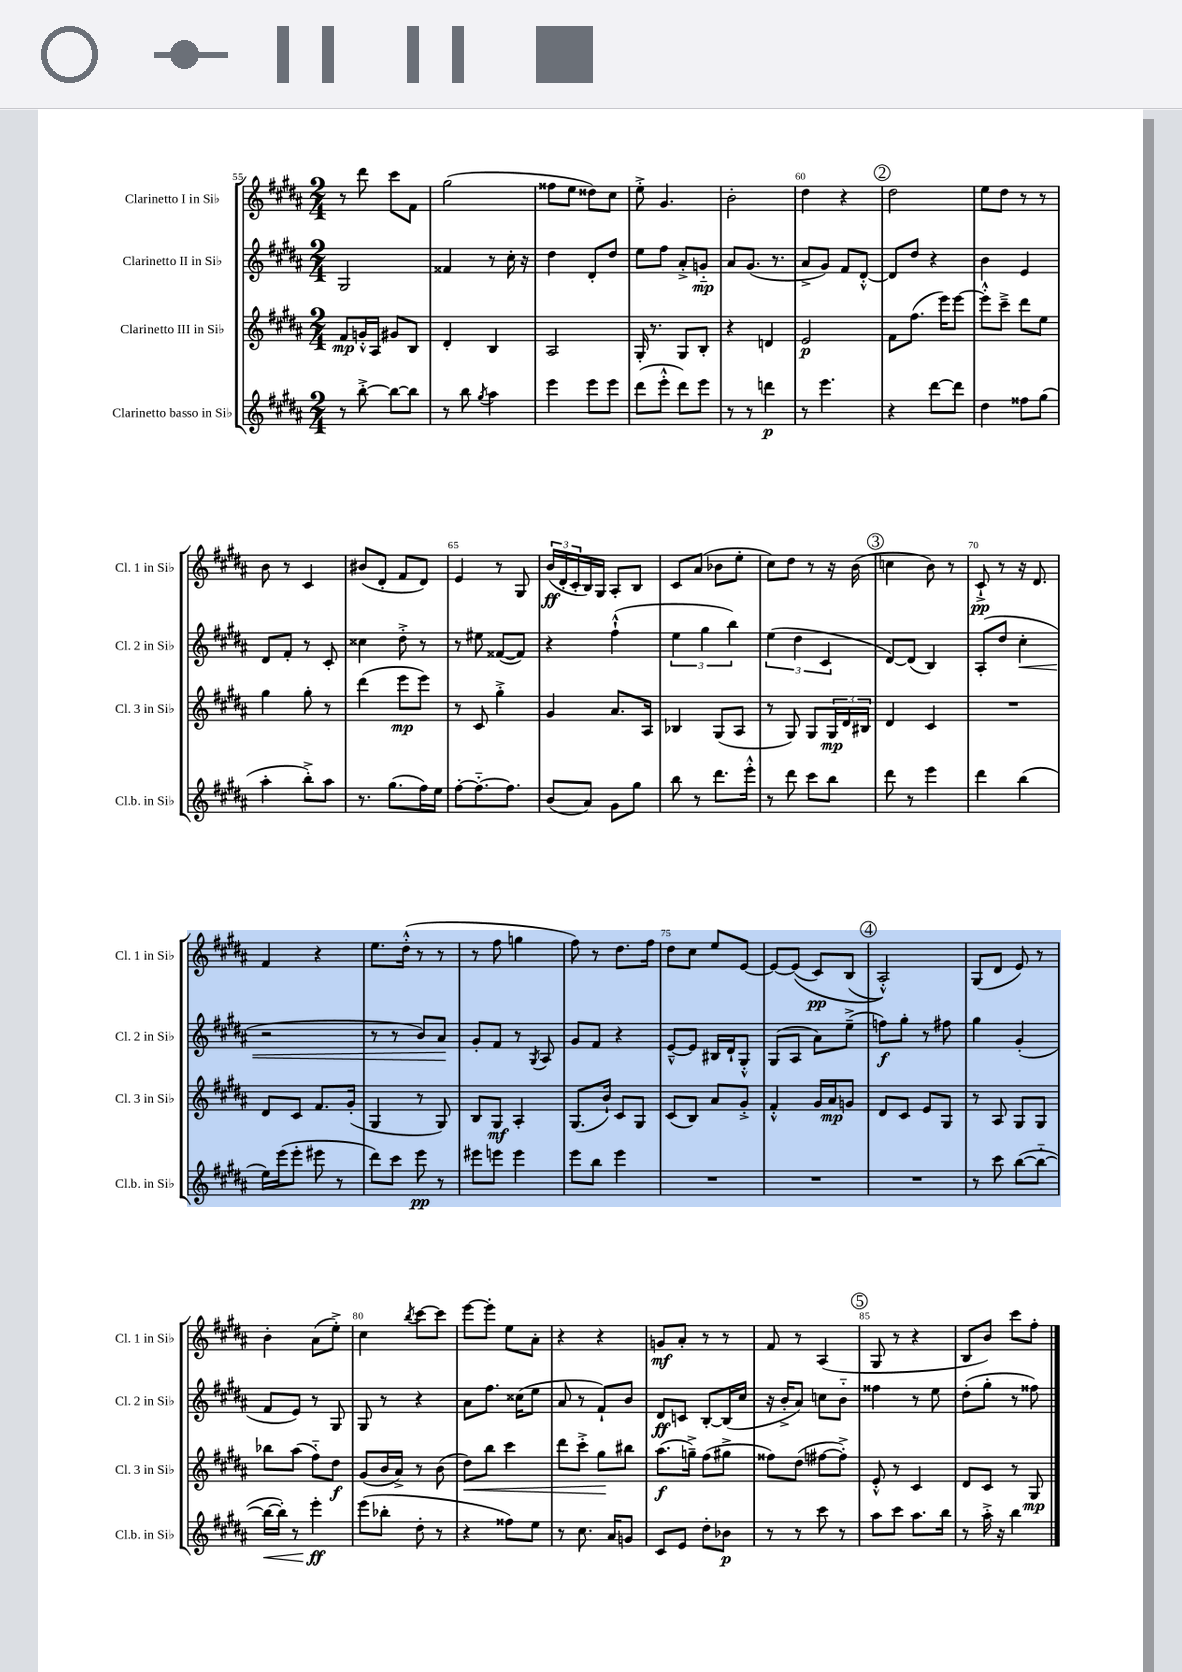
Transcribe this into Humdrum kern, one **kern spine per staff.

**kern	**kern	**kern	**kern
*staff4	*staff3	*staff2	*staff1
*clefG2	*clefG2	*clefG2	*clefG2
*k[f#c#g#d#a#]	*k[f#c#g#d#a#]	*k[f#c#g#d#a#]	*k[f#c#g#d#a#]
*M2/4	*M2/4	*M2/4	*M2/4
8r	8f#	2G#	8r
[8bb'^	16g'^^	.	8ddd#
.	16A#	.	.
8bb_	8g#	.	8ccc#
8bb]	8B	.	8f#
=	=	=	=
8r	4d#'	4f##	(2gg#
8bb	.	.	.
8qgg#	.	.	.
4aa#	4B	8r	.
.	.	16cc#'	.
.	.	16r	.
=	=	=	=
4eee	2A#	4dd#	8ff##
.	.	.	8ee
8eee	.	8d#'	8dd##)
8eee	.	8dd#	8cc#
=	=	=	=
(8ddd#	16G#'	8ee	8ee'^
.	8.r	.	.
8eee'^^	.	8ff#	4.g#
8ddd#)	8G#	8a#'^	.
8eee	8B'	8g'~	.
=	=	=	=
8r	4r	8a#	2b'
8r	.	(8.g#	.
4ddd	4d	.	.
.	.	8.r	.
=	=	=	=
8r	2e	8a#^	4dd#
4.eee	.	8g#)	.
.	.	8f#	4r
.	.	[8d#'^^	.
=	=	=	=
4r	8f#	8d#]	2dd#
.	(8.ff#	8dd#	.
[8ddd#	.	4r	.
.	16eee)	.	.
8ddd#]	[8eee	.	.
=	=	=	=
4dd#	8eee'^^]	4b	8ee
.	8ccc#~^	.	8dd#
8ff##	8ddd#	4e	8r
(8gg#	8ee	.	8r
=	=	=	=
4aa#'	4gg#	8d#	8b
.	.	8f#'	8r
8bb'^)	8gg#'	8r	4c#
8aa#	8r	8c#'	.
=	=	=	=
8.r	(4ddd#	4cc##	(8b#
.	.	.	8d#'
(8.gg#	.	.	.
.	8eee	8dd#'^	8f#
16ff#)	8eee)	8r	8d#)
16ee	.	.	.
=	=	=	=
[8ff#'	8r	8r	4e
8.ff#'~_	8c#	8ee#	.
.	4gg#'^	([8f##	8r
8.ff#]	.	.	.
.	.	8f##])	8G#
=	=	=	=
(8b	4g#	4r	(24b
.	.	.	24d#'
.	.	.	24c#'
8a#)	.	.	16B)
.	.	.	16G#
8g#	8.a#	(4ff#`^^	8A#'
8gg#	.	.	8B
.	16A#	.	.
=	=	=	=
8bb	4B-	6ee	8c#
8r	.	.	(8a#
.	.	6gg#	.
8.ddd#	(8G#	.	8b-
.	.	6bb)	.
.	8A#	.	8ee'
16eee'^^	.	.	.
=	=	=	=
8r	8r	(6ee	8cc#)
8ddd#	8G#)	.	8dd#
.	.	6dd#	.
8ccc#	8G#	.	8r
.	.	6c#	.
8bb	24G#	.	16r
.	24d#	.	.
.	.	.	(16b
.	24B#	.	.
=	=	=	=
8ddd#	4d#	[8d#)	4cc
8r	.	(8d#]	.
4eee	4c#	4B)	8b)
.	.	.	8r
=	=	=	=
4ddd#	2r	(8A#'	8c#`^
.	.	8dd#	8r
(4bb	.	4cc#'	16r
.	.	.	8.d#
=	=	=	=
16ee)	8d#	2r	4f#
(16eee	.	.	.
8eee'	8c#	.	.
8eee#	8.f#	.	4r
8r	.	.	.
.	(16g#'	.	.
=	=	=	=
8ddd#)	4G#	8r	8.ee
8ccc#	.	8r	.
.	.	.	(16dd#'^^
8eee	8r	8b)	8r
8r	8G#)	8a#	8r
=	=	=	=
8eee#	8B	8g#'	8r
8eee	8G#	8f#	8ff#
4eee	4A#'	8r	4gg
.	.	8qG#	.
.	.	8A#	.
=	=	=	=
8eee	(8.G#	8g#	8ff#)
8bb	.	8f#	8r
.	16b`)	.	.
4eee	8c#	4r	8.dd#
.	8G#	.	.
.	.	.	16ff#
=	=	=	=
2r	(8c#	[8e~^^	8dd#
.	8B)	8e]	8cc#
.	8a#	16B#	8ee
.	.	16d#`	.
.	8g#'^	8G#'^^	[8e
=	=	=	=
2r	4f#'^^	(8G#	8e_
.	.	8A#	&((8e]
.	16g#	8a#)	8c#)
.	16a#	.	.
.	8g	(8ee~^	(8B
=	=	=	=
2r	8d#	8ff)	2A#'^^)&)
.	8c#	8gg#'	.
.	8e	8r	.
.	8G#	8ff#	.
=	=	=	=
8r	8r	4gg#	(8G#
8ccc#	8A#	.	8d#
([8bb	8G#	(4g#'	8e)
8bb'~_	8G#	.	8r
=	=	=	=
16bb_	8bb-	8f#	4b'
16bb'])	.	.	.
8r	(8aa#	8e)	.
4eee'	8ff#'~)	8r	(8a#
.	8dd#	8G#	8ee'^)
=	=	=	=
(8eee	(8g#	8G#	4cc#
8bb-'	16b	8r	.
.	16a#^)	.	.
.	.	.	8qbb
8dd#'	8r	4r	[8ccc#
8r	(8b	.	8ccc#]
=	=	=	=
4r	8dd#)	8a#	[8eee
.	8bb	8.ff#	8eee']
8ff##)	4ccc#	.	8ee
.	.	(16cc##	.
8ee	.	8ee	8a#'
=	=	=	=
8r	8ddd#	8a#	4r
8.cc#	8ccc#'^	8r	.
.	8gg#	8f#`)	4r
16a#	.	.	.
8g	8bb#	8b	.
=	=	=	=
8c#	(8.aa#	8d#	8g
8e	.	8c	8a#'
.	16gg~^)	.	.
8dd#'	(8ff#	[8B'	8r
8b-	8gg#^	(16B]	8r
.	.	16cc#	.
=	=	=	=
8r	8ff##)	16r	8f#
.	.	16b'^	.
8r	(8dd#	8a#)	8r
8ccc#	[8ff#	8cc	(4A#
8r	8ff#'^])	8b'~	.
=	=	=	=
8aa#	8e'^^	4ff##	8G#
8ccc#	8r	.	8r
8.aa#	4c#	8r	4r
.	.	8ee	.
16bb	.	.	.
=	=	=	=
8r	8d#	(8dd#'	8B
16aa#'^	8c#	8gg#'	8b)
16r	.	.	.
4bb	8r	8r	8ccc#
.	8G#	8ff##)	8ff#'
==	==	==	==
*-	*-	*-	*-
